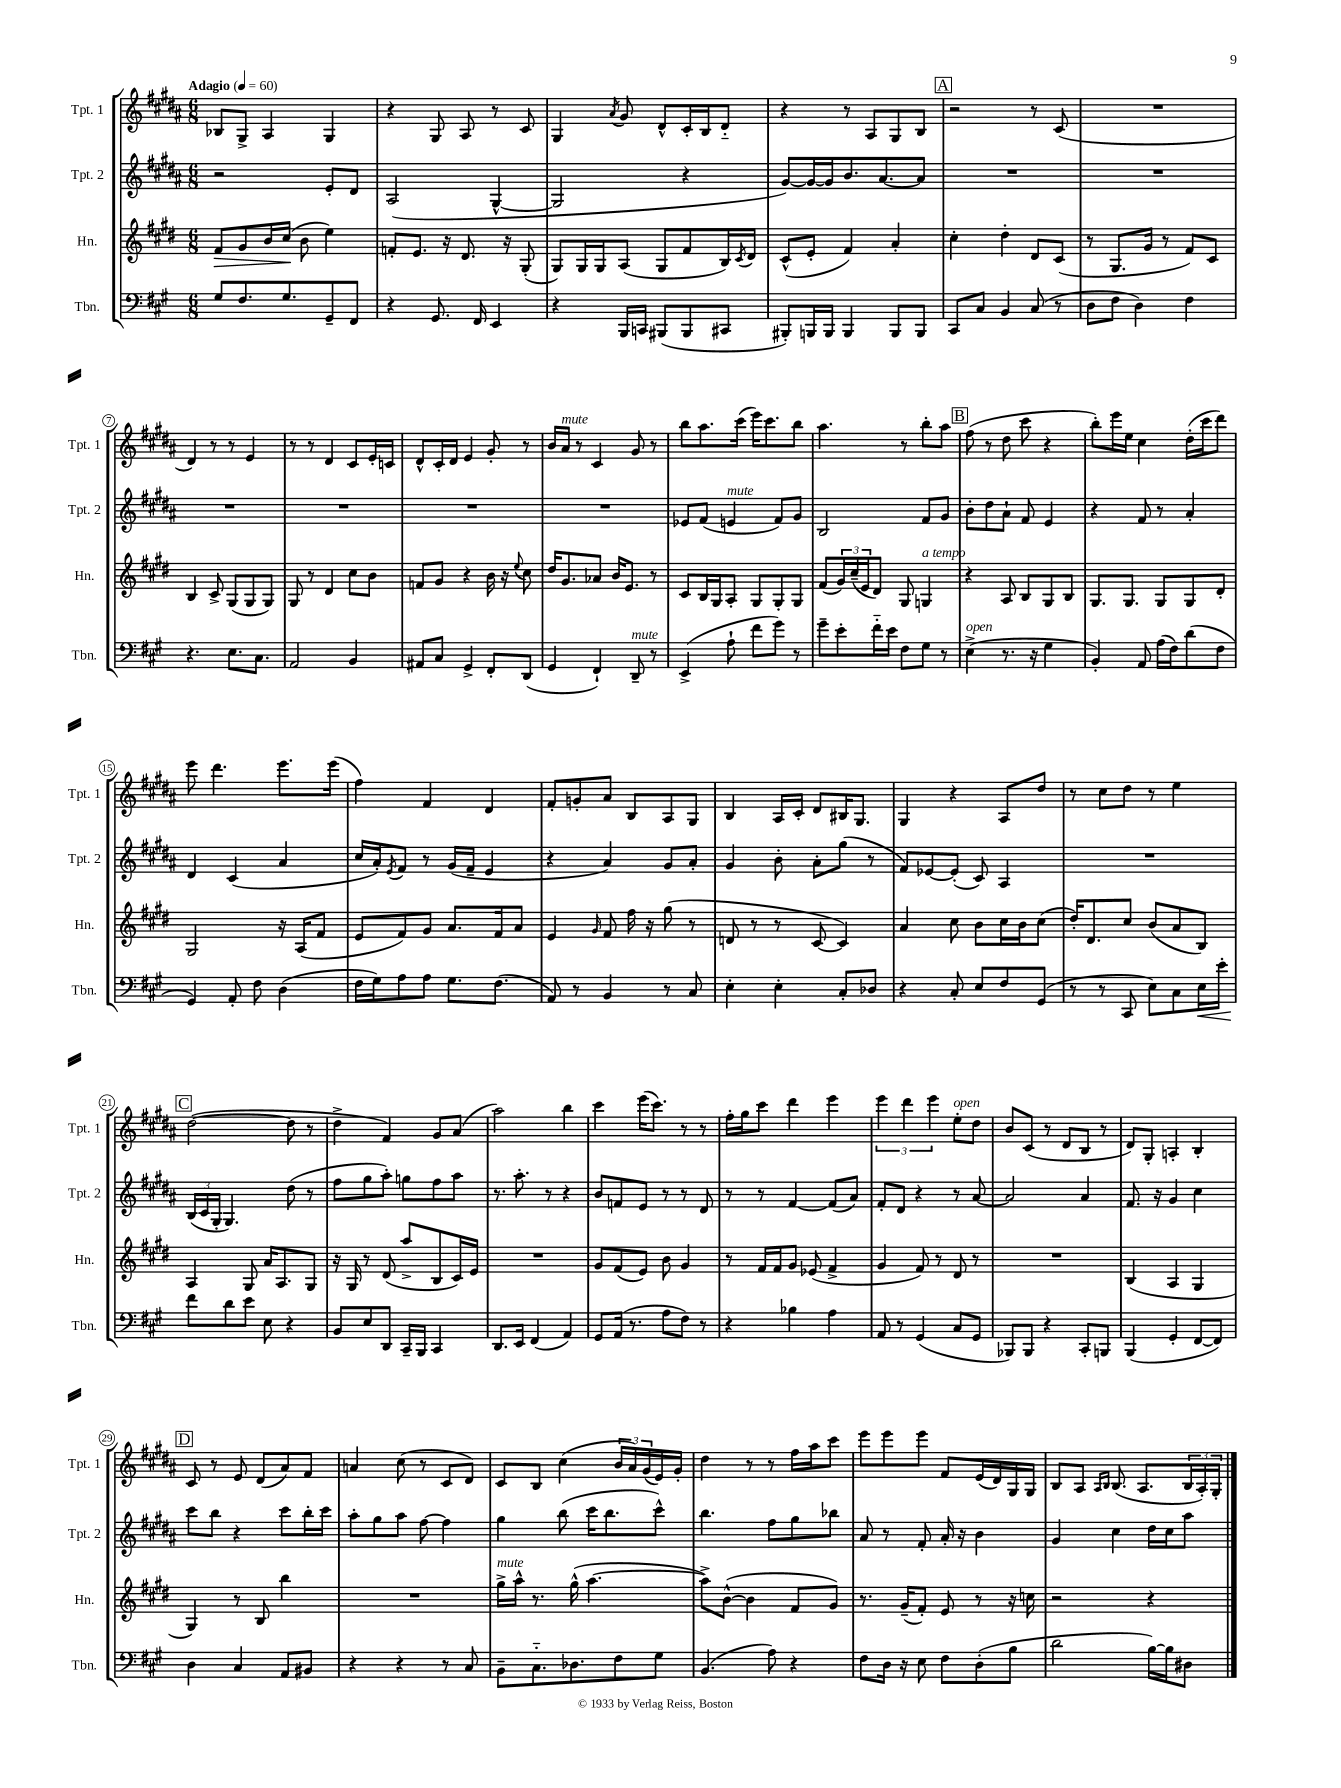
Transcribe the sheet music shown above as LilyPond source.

<<
\new StaffGroup <<
\new Staff = "s0" \with { instrumentName = "Tpt. 1" shortInstrumentName = "Tpt. 1" } {
    \clef treble \key b \major \numericTimeSignature \time 6/8 \tempo "Adagio" 4 = 60
    bes8 gis8-> ais4 gis4 |
    r4 gis8 ais8 r8 cis'8 |
    gis4 \acciaccatura { ais'8 } gis'8 dis'8-^ cis'16-. b16 dis'8-_ |
    r4 r8 ais8 gis8 b8 |
    \mark \markup { \box "A" } r2 r8 cis'8( |
    R2. |
    dis'4) r8 r8 e'4 |
    r8 r8 dis'4 cis'8 e'16-. c'16 |
    dis'8-^ cis'16-. dis'16 e'4 gis'8-. r8 |
    b'16 ais'16^\markup { \italic "mute" } r8 cis'4 gis'8 r8 |
    b''8 ais''8. cis'''16( e'''16) cis'''8. b''8 |
    ais''4. r8 b''8-. ais''8 |
    \mark \markup { \box "B" } fis''8( r8 dis''8 cis'''8 r4 |
    b''8-.) e'''16 e''16 cis''4 dis''16-.( cis'''16 dis'''8) |
    e'''8 dis'''4. e'''8. e'''16( |
    fis''4) fis'4 dis'4 |
    fis'8-. g'8-. ais'8 b8 ais8 gis8 |
    b4 ais16 cis'16-. dis'8 bis16 gis8. |
    gis4 r4 ais8 dis''8 |
    r8 cis''8 dis''8 r8 e''4 |
    \mark \markup { \box "C" } dis''2~( dis''8 r8 |
    dis''4-> fis'4) gis'8 ais'8( |
    ais''2) b''4 |
    cis'''4 e'''16( cis'''8.) r8 r8 |
    fis''16-. gis''16 cis'''8 dis'''4 e'''4 |
    \tuplet 3/2 { e'''4 dis'''4 e'''4 } e''8-.^\markup { \italic "open" } dis''8 |
    b'8 cis'8( r8 dis'8 b8 r8 |
    dis'8) gis8-. a4-. b4-. |
    \mark \markup { \box "D" } cis'8 r8 e'8 dis'8( ais'8) fis'8 |
    a'4 cis''8( r8 cis'8 dis'8) |
    cis'8 b8 cis''4( \tuplet 3/2 { b'16 ais'16) gis'16( } e'16) gis'16-. |
    dis''4 r8 r8 fis''16 ais''16 cis'''8 |
    e'''8 e'''8 e'''8 fis'8 e'16( dis'16) gis16 gis16 |
    b8 ais8 \grace { ais16 b16 } b8.( ais8. \tuplet 3/2 { b16 ais16-.) gis16-. } \bar "|." |
}
\new Staff = "s1" \with { instrumentName = "Tpt. 2" shortInstrumentName = "Tpt. 2" } {
    \clef treble \key b \major \numericTimeSignature \time 6/8
    r2 e'8-. dis'8 |
    ais2( gis4~-^ |
    gis2 r4 |
    gis'8~) gis'16~ gis'16 b'8. ais'8.~ ais'8 |
    \mark \markup { \box "A" } R2. |
    R2. |
    R2. |
    R2. |
    R2. |
    R2. |
    ees'8 fis'8( e'4^\markup { \italic "mute" } fis'8) gis'8 |
    b2 fis'8 gis'8 |
    \mark \markup { \box "B" } b'8-. dis''8 ais'8-! fis'8 e'4 |
    r4 fis'8 r8 ais'4-. |
    dis'4 cis'4( ais'4 |
    cis''16 ais'16-.) \acciaccatura { e'8 } fis'8 r8 gis'16( fis'16-- e'4 |
    r4 ais'4) gis'8 ais'8-. |
    gis'4 b'8-. ais'8-. gis''8( r8 |
    fis'8) ees'8~ ees'8-.( cis'8) ais4 |
    R2. |
    \mark \markup { \box "C" } \tuplet 3/2 { b16( cis'16 gis16-. } gis4.) dis''8( r8 |
    fis''8 gis''8 ais''8-.) g''8 fis''8 ais''8 |
    r8. ais''8.-. r8 r4 |
    b'8 f'8 e'8 r8 r8 dis'8 |
    r8 r8 fis'4~ fis'8( ais'8) |
    fis'8-. dis'8 r4 r8 ais'8~ |
    ais'2 ais'4 |
    fis'8. r16 gis'4 cis''4 |
    \mark \markup { \box "D" } cis'''8 b''8 r4 cis'''8 b''16-. cis'''16 |
    ais''8-. gis''8 ais''8 fis''8~ fis''4 |
    gis''4 b''8( cis'''16 b''8. cis'''8-^) |
    b''4. fis''8 gis''8 bes''8 |
    ais'8 r8 fis'8-. ais'16-. r16 b'4 |
    gis'4 cis''4 dis''16 cis''16 ais''8 \bar "|." |
}
\new Staff = "s2" \with { instrumentName = "Hn." shortInstrumentName = "Hn." } {
    \clef treble \key e \major \numericTimeSignature \time 6/8
    fis'8\> gis'8 b'16 cis''16\!( b'8 e''4) |
    f'8-. e'8. r16 dis'8. r16 gis8-.( |
    gis8) gis16 gis16 a8( gis8 fis'8 b16) \acciaccatura { cis'8 } dis'16 |
    cis'8-^( e'8-. fis'4) a'4-. |
    \mark \markup { \box "A" } cis''4-. dis''4-. dis'8 cis'8( |
    r8 gis8. gis'16 r8 fis'8) cis'8 |
    b4 cis'8-> gis8( gis8 gis8) |
    gis8 r8 dis'4 cis''8 b'8 |
    f'8 gis'8 r4 b'16 r16 \appoggiatura { e''8 } cis''8 |
    dis''16 gis'8. aes'8 b'16 e'8. r8 |
    cis'8 b16 gis16 a8-. gis8 gis8-. gis8 |
    fis'8( \tuplet 3/2 { gis'16) cis''16--( e'16 } dis'8) gis8 g4^\markup { \italic "a tempo" } |
    \mark \markup { \box "B" } r4 a8 b8 gis8 b8 |
    gis8. gis8. gis8 gis8 dis'8-. |
    gis2 r16 a16( fis'8 |
    e'8 fis'8) gis'8 a'8. fis'16 a'8 |
    e'4 \grace { gis'16 } fis'8 fis''16 r16 gis''8( r8 |
    d'8 r8 r8 cis'8~ cis'4) |
    a'4 cis''8 b'8 cis''16 b'16 cis''8( |
    dis''16-.) dis'8. cis''8 b'8( a'8 b8) |
    \mark \markup { \box "C" } a4 gis8 a'16 a8. gis8 |
    r16 gis16 r8 dis'8( a''8-> b8 cis'16) e'16 |
    R2. |
    gis'8 fis'8( e'8) b'8 gis'4 |
    r8 fis'16 fis'16 gis'8 ees'8( fis'4-> |
    gis'4 fis'8) r8 dis'8 r8 |
    R2. |
    b4( a4 gis4 |
    \mark \markup { \box "D" } gis4) r8 b8 b''4 |
    R2. |
    gis''16->^\markup { \italic "mute" } a''16-^ r8. gis''16-^( a''4.~ |
    a''8->) b'8~-^( b'4 fis'8 gis'8) |
    r8. gis'16--( fis'8-.) e'8 r8 r16 c''16 |
    r2 r4 \bar "|." |
}
\new Staff = "s3" \with { instrumentName = "Tbn." shortInstrumentName = "Tbn." } {
    \clef bass \key a \major \numericTimeSignature \time 6/8
    gis8 fis8. gis8. gis,8-- fis,8 |
    r4 gis,8. fis,16 e,4 |
    r4 b,,16 c,16 bis,,8( bis,,8 cis,8 |
    bis,,8-.) b,,16 b,,16 b,,4 b,,8 b,,8 |
    \mark \markup { \box "A" } cis,8 cis8 b,4 cis8( r8 |
    d8 fis8 d4) fis4 |
    r4. e8. cis8. |
    a,2 b,4 |
    ais,8 cis8 gis,4-> fis,8-. d,8( |
    gis,4 fis,4-!) d,8--^\markup { \italic "mute" } r8 |
    e,4->( a8-! fis'8 gis'8) r8 |
    gis'8-- e'8-. fis'16-_ e'16 fis8 gis8 r8 |
    \mark \markup { \box "B" } e4->^\markup { \italic "open" }( r8. r16 gis4 |
    b,4-.) a,8 a16( fis16) d'8( fis8 |
    gis,4) a,8-. fis8 d4( |
    fis16 gis16) a8 a8 gis8. fis8.( |
    a,8) r8 b,4 r8 cis8 |
    e4-. e4-. cis8-. des8 |
    r4 cis8-. e8 fis8 gis,8( |
    r8 r8 cis,8 e8) cis8 e16\< e'16-. |
    \mark \markup { \box "C" } fis'8\! d'8 e'8 e8 r4 |
    b,8 e8 d,8 cis,16-- b,,16 cis,4 |
    d,8. e,16 fis,4( a,4) |
    gis,8 a,16( r8. a8 fis8) r8 |
    r4 bes4 a4 |
    a,8 r8 gis,4( cis8 gis,8 |
    bes,,8) bes,,8 r4 cis,8-. b,,8 |
    b,,4( gis,4-. fis,8~ fis,8) |
    \mark \markup { \box "D" } d4 cis4 a,8 bis,8 |
    r4 r4 r8 cis8 |
    b,8-- cis8.-_ des8. fis8 gis8 |
    b,4.( a8) r4 |
    fis8 d16 r16 e8 fis8 d8-.( b8 |
    d'2 b16~) b16 dis8 \bar "|." |
}
>>
>>
\layout { \context { \Score \override BarNumber.stencil = #(make-stencil-circler 0.1 0.3 ly:text-interface::print) } }
